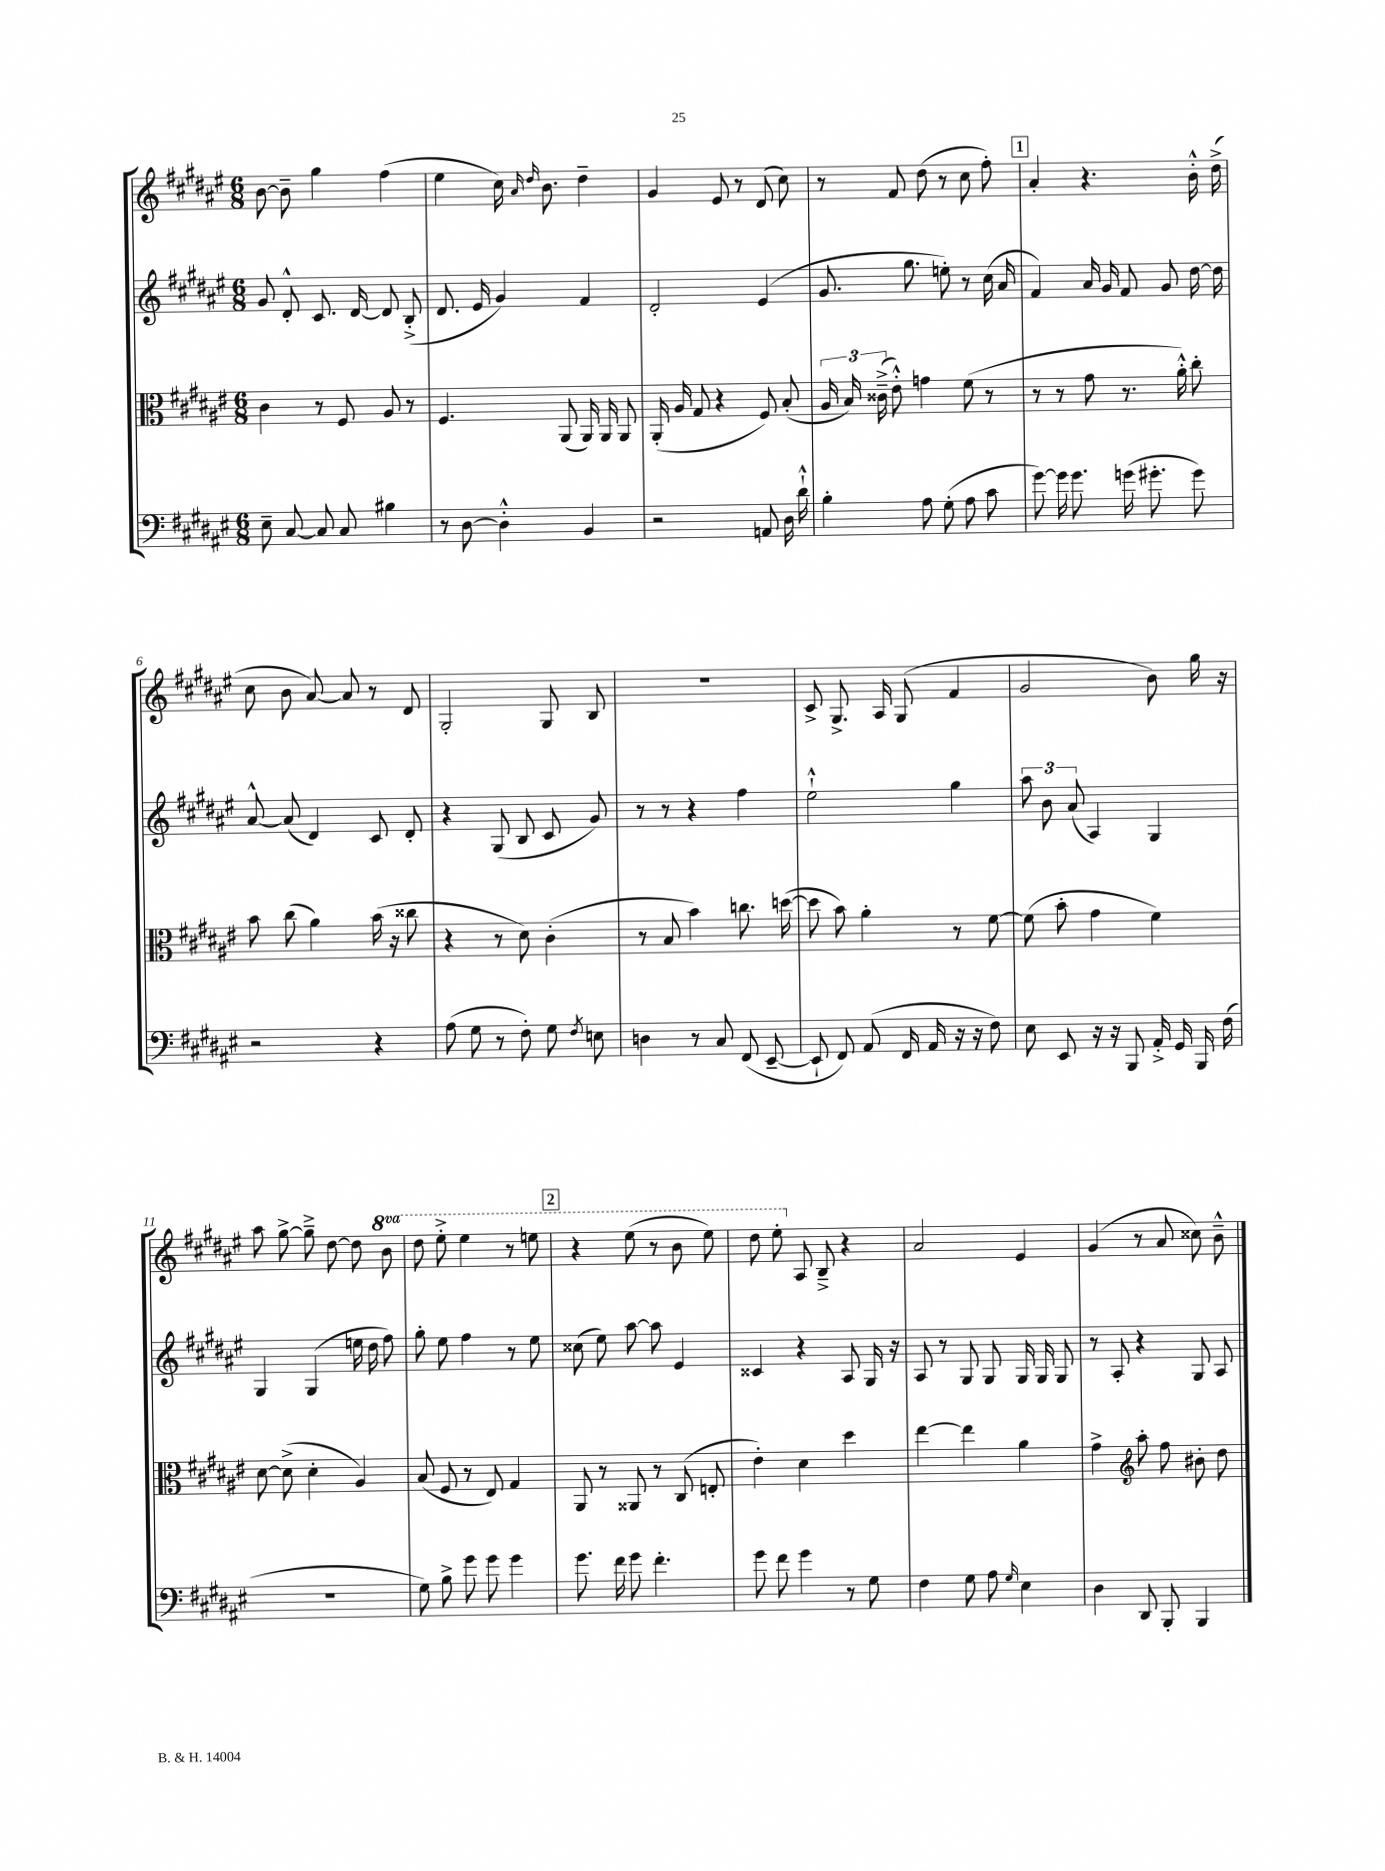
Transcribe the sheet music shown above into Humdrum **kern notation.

**kern	**kern	**kern	**kern
*staff4	*staff3	*staff2	*staff1
*clefF4	*clefC3	*clefG2	*clefG2
*k[f#c#g#d#a#e#]	*k[f#c#g#d#a#e#]	*k[f#c#g#d#a#e#]	*k[f#c#g#d#a#e#]
*M6/8	*M6/8	*M6/8	*M6/8
8E#~	4c#	8g#	[8b
[8C#	.	8d#'^^	8b~]
8C#]	8r	8.c#	4gg#
8C#	8F#	.	.
.	.	[16d#	.
4B#	8A#	8d#]	(4ff#
.	8r	(8B'^	.
=	=	=	=
8r	4.F#	8.d#	4ee#
[8D#	.	.	.
.	.	16e#	.
4D#'^^]	.	4g#)	16cc#)
.	.	.	16qqa#
.	.	.	16qqdd#
.	.	.	8.b
.	(8AA#	.	.
4BB	16AA#)	4f#	4dd#~
.	16AA#	.	.
.	8AA#	.	.
=	=	=	=
2r	(16AA#'	2d#'	4g#
.	16A#	.	.
.	8G#	.	.
.	4r	.	8e#
.	.	.	8r
8AA	8F#)	(4e#	(8d#
16D#	(8B'	.	8cc#)
16d#`^^	.	.	.
=	=	=	=
4B'	24A#	8.g#	8r
.	24B)	.	.
.	(24c##~^	.	.
.	8e#'^^)	.	8f#
.	.	8.gg#	.
8A#	4g	.	(8dd#
(8G#'	.	8ee')	8r
8A#	(8f#	8r	8cc#
8c#	8r	(16cc#	8ff#')
.	.	16a#	.
=	=	=	=
[8g#)	8r	4f#)	4a#'
16g#]	8r	.	.
8.g#	.	.	.
.	8g#	16a#	4.r
.	.	16g#	.
(16g	8.r	8f#	.
8.g#'	.	.	.
.	.	8g#	.
.	16a#'^^)	.	.
8g#)	8cc#'	[16dd#	16b'^^
.	.	16dd#]	(16dd#^
=	=	=	=
2r	8b	[8a#^^	8cc#
.	(8cc#	(8a#]	8b
.	4a#)	4d#)	[8a#)
.	.	.	8a#]
4r	(16b	8c#	8r
.	16r	.	.
.	8cc##	8d#'	8d#
=	=	=	=
(8A#	4r	4r	2G#'
8G#	.	.	.
8r	8r	(8G#	.
8F#')	8d#)	8B	.
8G#	(4c#'	8c#	8G#
8qF#	.	.	.
8E	.	8g#)	8B
=	=	=	=
4D	8r	8r	2.r
.	8B	8r	.
8r	4b)	4r	.
8C#	.	.	.
(8FF#	8.cc	4ff#	.
[8EE#~	.	.	.
.	([16dd	.	.
=	=	=	=
8EE#`]	8dd]	2ee#`^^	8c#^
8FF#)	8b)	.	8.G#^
(8AA#	4a#'	.	.
.	.	.	16A#
16FF#	.	.	(8G#
16AA#	.	.	.
16r	8r	4gg#	4f#
16r	.	.	.
8F#)	[8f#	.	.
=	=	=	=
8E#	(8f#]	12aa#	2g#
.	.	12b	.
8EE#	8b'	.	.
.	.	(12a#	.
16r	4g#	4A#)	.
16r	.	.	.
8BBB	.	.	.
16AA#'^	4f#)	4G#	8b)
16GG#	.	.	.
16BBB	.	.	16gg#
(16F#	.	.	16r
=	=	=	=
2.r	[8d#	4G#	8aa#
.	(8d#^]	.	[8gg#^
.	4d#'	(4G#	8gg#~^]
.	.	.	[8dd#
.	4A#)	16ee	8dd#]
.	.	16dd#	.
.	.	8ff#)	8bb
=	=	=	=
8G#)	(8B	8gg#'	8ddd#
8B^	8F#	8ee#	8eee#'^
8g#	8r	4ff#	4eee#
8g#	8E#)	.	.
4g#	4G#	8r	8r
.	.	8ee#	8eee
=	=	=	=
8.g#	8AA#	(8cc##	4r
.	8r	8ee#)	.
16f#	.	.	.
8g#	8AA##	[8aa#	(8eee#
4.f#'	8r	8aa#]	8r
.	(8C#	4e#	8bb
.	8E'	.	8eee#)
=	=	=	=
8g#	4e#')	4c##	8ddd#
8f#	.	.	8eee#'
4g#	4d#	4r	8A#
.	.	.	8B~^
8r	4dd#	8A#	4r
8G#	.	16G#	.
.	.	16r	.
=	=	=	=
4F#	[4ee#	8A#	2a#
.	.	8r	.
8G#	4ee#]	8G#	.
8A#	.	8G#	.
16qqG#	.	.	.
4E#	4a#	16G#	4e#
.	.	16G#	.
.	.	8G#	.
=	=	=	=
4D#	4g#^	8r	(4g#
.	.	8A#'	.
*	*clefG2	*	*
8DD#	8aa#'	4r	8r
8BBB'	8ff#	.	8a#
4BBB	8b#'	8G#	8cc##)
.	8dd#	8A#	8b~^^
==	==	==	==
*-	*-	*-	*-
